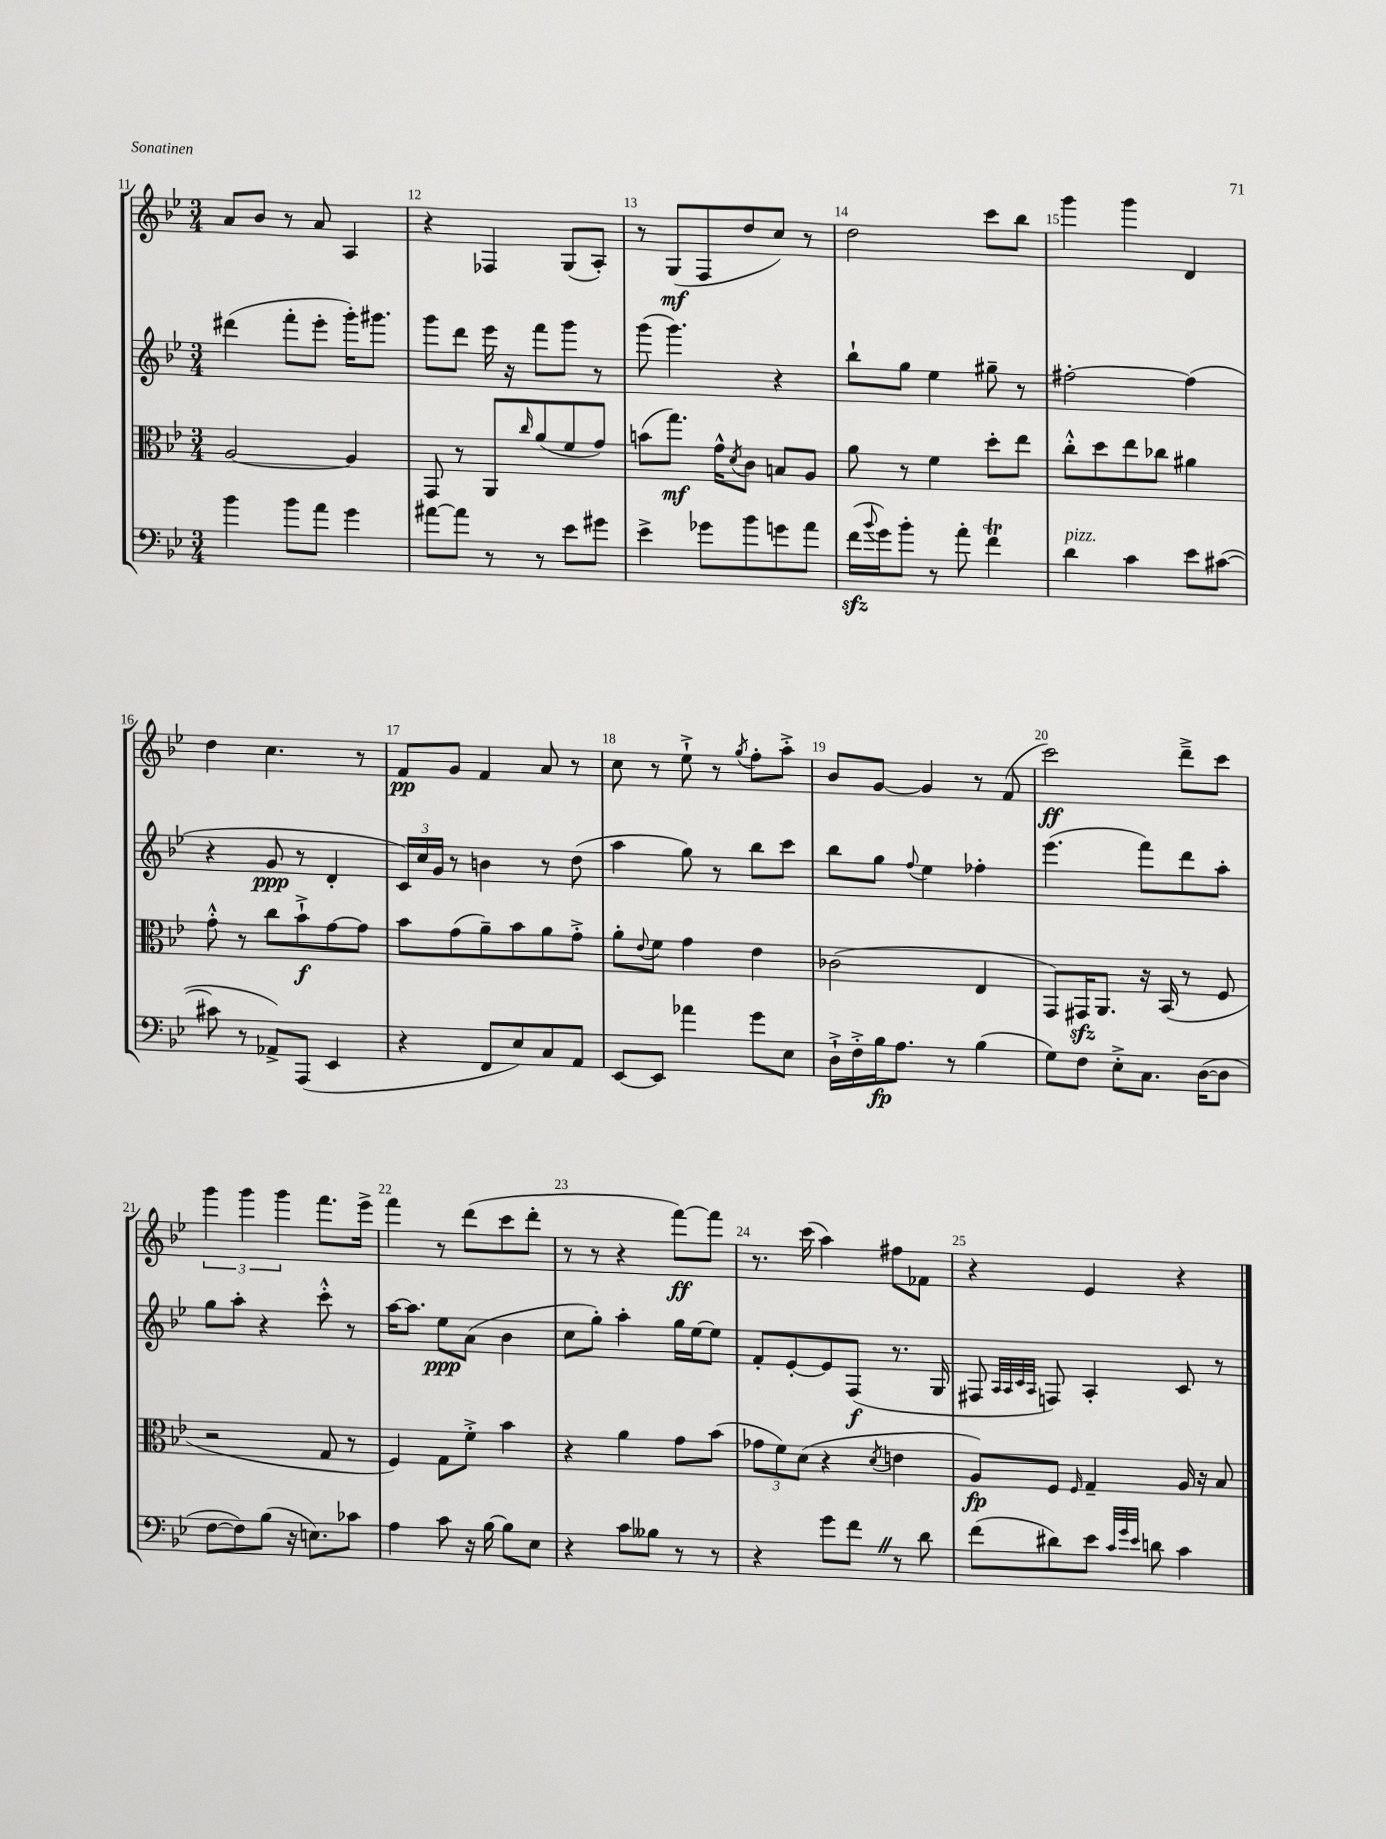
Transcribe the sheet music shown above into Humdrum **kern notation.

**kern	**dynam	**kern	**dynam	**kern	**dynam	**kern	**dynam
*part4	*part4	*part3	*part3	*part2	*part2	*part1	*part1
*staff4	*staff4	*staff3	*staff3	*staff2	*staff2	*staff1	*staff1
*clefF4	*	*clefC3	*	*clefG2	*	*clefG2	*
*k[b-e-]	*	*k[b-e-]	*	*k[b-e-]	*	*k[b-e-]	*
*M3/4	*	*M3/4	*	*M3/4	*	*M3/4	*
=11	=11	=11	=11	=11	=11	=11	=11
4b-\	.	[2A/	.	(4ddd#X\	.	8a/L	.
.	.	.	.	.	.	8b-/J	.
8b-\L	.	.	.	8fff'\L	.	8r	.
8a\J	.	.	.	8eee-'\J	.	8a/	.
4g\	.	4A/]	.	16ggg'\KL)	.	4A/	.
.	.	.	.	8.ggg#X\J	.	.	.
=12	=12	=12	=12	=12	=12	=12	=12
[8a#X\L	.	8GG/	.	8ggg\L	.	4r	.
8a#\J]	.	8r	.	8ddd\J	.	.	.
8r	.	8AA/L	.	16eee-\	.	4F-X/	.
.	.	.	.	16r	.	.	.
.	.	16qqcc/	.	.	.	.	.
8r	.	(8a/	.	8fff\L	.	.	.
8e-\L	.	8f/	.	8ggg\J	.	(8G/L	.
8g#X\J	.	8g/J)	.	8r	.	8A'/J)	.
=13	=13	=13	=13	=13	=13	=13	=13
4e-^\	.	(8bn\L	.	(8ggg\	.	8r	.
.	.	8.gg\J)	mf	4.ggg\)	.	(8G/L	mf
8g-X\L	.	.	.	.	.	8F/	.
.	.	16g^^\KL	.	.	.	.	.
.	.	8qd/	.	.	.	.	.
8b-\	.	8c\J	.	.	.	8dd/	.
8gn\	.	8Bn/L	.	4r	.	8cc/J)	.
8a\J	.	8A/J	.	.	.	8r	.
=14	=14	=14	=14	=14	=14	=14	=14
(16fzz\LL	.	8a\	.	8bb-`\L	.	2dd\	.
8qqb-/	.	.	.	.	.	.	.
16g\J)	.	.	.	.	.	.	.
8b-'\J	.	8r	.	8gg\J	.	.	.
8r	.	4f\	.	4ee-\	.	.	.
8a'\	.	.	.	.	.	.	.
4fT\	.	8dd'\L	.	8gg#X~\	.	8ccc\L	.
.	.	8ee-\J	.	8r	.	8bb-\J	.
=15	=15	=15	=15	=15	=15	=15	=15
!LO:TX:a:i:t=pizz.	!	!	!	!	!	!	!
4d\	.	8cc'^^\L	.	[2ff#X'\	.	4ggg\	.
.	.	8dd\	.	.	.	.	.
4c\	.	8ee-\	.	.	.	4ggg\	.
.	.	8cc-X\J	.	.	.	.	.
8e-\L	.	4a#X\	.	(4ff#\]	.	4d/	.
([8c#X\J	.	.	.	.	.	.	.
!!LO:LB:g=z
=16	=16	=16	=16	=16	=16	=16	=16
8c#X\]	.	8g'^^\	.	4r	.	4dd\	.
8r	.	8r	.	.	.	.	.
8AA-X^/L)	.	8cc\L	.	8g/	ppp	4.cc\	.
(8AAA/J	.	8b-`^\	f	8r	.	.	.
4EE-/	.	[8g\	.	4d'/	.	.	.
.	.	8g\J]	.	.	.	8r	.
=17	=17	=17	=17	=17	=17	=17	=17
4r	.	8b-\L	.	24c/LL)	.	8f/L	pp
.	.	.	.	24cc/	.	.	.
.	.	.	.	24g/JJ	.	.	.
.	.	(8g\	.	8r	.	8g/J	.
8FF/L	.	8a~\)	.	4bn\	.	4f/	.
8E-/)	.	8b-\	.	.	.	.	.
8C/	.	8a\	.	8r	.	8a/	.
8AA/J	.	8g'^\J	.	(8dd\	.	8r	.
=18	=18	=18	=18	=18	=18	=18	=18
[8EE-/L	.	8a'\L	.	4aa\	.	8cc\	.
.	.	8qqe-/	.	.	.	.	.
8EE-/J]	.	8f\J	.	.	.	8r	.
4a-X\	.	4g\	.	8gg\)	.	8ee-`^\	.
.	.	.	.	8r	.	8r	.
.	.	.	.	.	.	8qgg/	.
8g\L	.	4e-\	.	8bb-\L	.	8ff'\L	.
8E-\J	.	.	.	8ccc\J	.	8aa'^\J	.
=19	=19	=19	=19	=19	=19	=19	=19
16D`^\LL	.	(2c-X\	.	8bb-\L	.	8b-/L	.
16F'^\	.	.	.	.	.	.	.
16B-\J	fp	.	.	8gg\J	.	[8g/J	.
8.A\J	.	.	.	.	.	.	.
.	.	.	.	8qqff/	.	.	.
.	.	.	.	4ee-\	.	4g/]	.
8r	.	.	.	.	.	.	.
(4B-\	.	4E-/	.	4ff-X'\	.	8r	.
.	.	.	.	.	.	(8f/	.
=20	=20	=20	=20	=20	=20	=20	=20
8G\L)	.	8GG/L)	.	(4.eee-\	.	2ccc\)	ff
8F\J	.	16GG#Xzz/K	.	.	.	.	.
.	.	8.AA/J	.	.	.	.	.
8E-'^\L	.	.	.	.	.	.	.
8.C\J	.	16r	.	8fff\L)	.	.	.
.	.	(16BB-/	.	.	.	.	.
.	.	8r	.	8ddd\	.	8ddd~^\L	.
([16D\KL	.	.	.	.	.	.	.
8D\J]	.	8F/	.	8aa'\J	.	8ccc\J	.
!!LO:LB:g=z
=21	=21	=21	=21	=21	=21	=21	=21
[8F\L	.	2r	.	8gg\L	.	6ggg\	.
8F\])	.	.	.	8aa'\J	.	.	.
.	.	.	.	.	.	6ggg\	.
(8B-\J	.	.	.	4r	.	.	.
.	.	.	.	.	.	6ggg\	.
16r	.	.	.	.	.	.	.
8.En\L)	.	.	.	.	.	.	.
.	.	8G/	.	8ccc'^^\	.	8.fff\L	.
8c-X\J	.	8r	.	8r	.	.	.
.	.	.	.	.	.	16eee-^\Jk	.
=22	=22	=22	=22	=22	=22	=22	=22
4A\	.	4F/)	.	[16aa\KL	.	4fff\	.
.	.	.	.	8.aa\J]	.	.	.
8c\	.	8G\L	.	8ee-\L	ppp	8r	.
16r	.	8f'^\J	.	(8a\J	.	(8ddd\L	.
[16B-\	.	.	.	.	.	.	.
8B-\L]	.	4b-\	.	4b-\	.	8ccc\	.
8E-\J	.	.	.	.	.	8ddd'\J	.
=23	=23	=23	=23	=23	=23	=23	=23
4r	.	4r	.	8cc\L	.	8r	.
.	.	.	.	8gg'\J)	.	8r	.
8c\L	.	4a\	.	4aa'\	.	4r	.
8B--X\J	.	.	.	.	.	.	.
8r	.	8g\L	.	16gg\LL	.	[8fff\L)	ff
.	.	.	.	[16ee-\J	.	.	.
8r	.	(8b-\J	.	8ee-\J]	.	8fff\J]	.
=24	=24	=24	=24	=24	=24	=24	=24
4r	.	12g-X\L	.	8f'/L	.	8.r	.
.	.	12f\)	.	.	.	.	.
.	.	.	.	[8e-'/	.	.	.
.	.	(12d\J	.	.	.	.	.
.	.	.	.	.	.	(16ccc\	.
8g\L	.	4r	.	8e-/]	.	4aa\)	.
8fZ\J	.	.	.	(8F/J	f	.	.
.	.	8qd/	.	.	.	.	.
8r	.	4en\	.	8.r	.	8ff#X\L	.
8d\	.	.	.	.	.	8f-X\J	.
.	.	.	.	16G/	.	.	.
=25	=25	=25	=25	=25	=25	=25	=25
(8f\L	.	8A/L)	fp	8F#X/	.	4r	.
.	.	.	.	32qqA/LLL	.	.	.
.	.	.	.	32qqA/	.	.	.
.	.	.	.	32qqc/	.	.	.
.	.	.	.	32qqA/JJJ	.	.	.
8d#X\)	.	8F/J	.	8Fn/)	.	.	.
.	.	16qqF/	.	.	.	.	.
8e-\J	.	4G~/	.	4A'/	.	4e-/	.
32qqc/LLL	.	.	.	.	.	.	.
32qqg/	.	.	.	.	.	.	.
32qqe-/JJJ	.	.	.	.	.	.	.
8dn\	.	.	.	.	.	.	.
4c\	.	16A/	.	8c/	.	4r	.
.	.	16r	.	.	.	.	.
.	.	8B-/	.	8r	.	.	.
==	==	==	==	==	==	==	==
*-	*-	*-	*-	*-	*-	*-	*-
